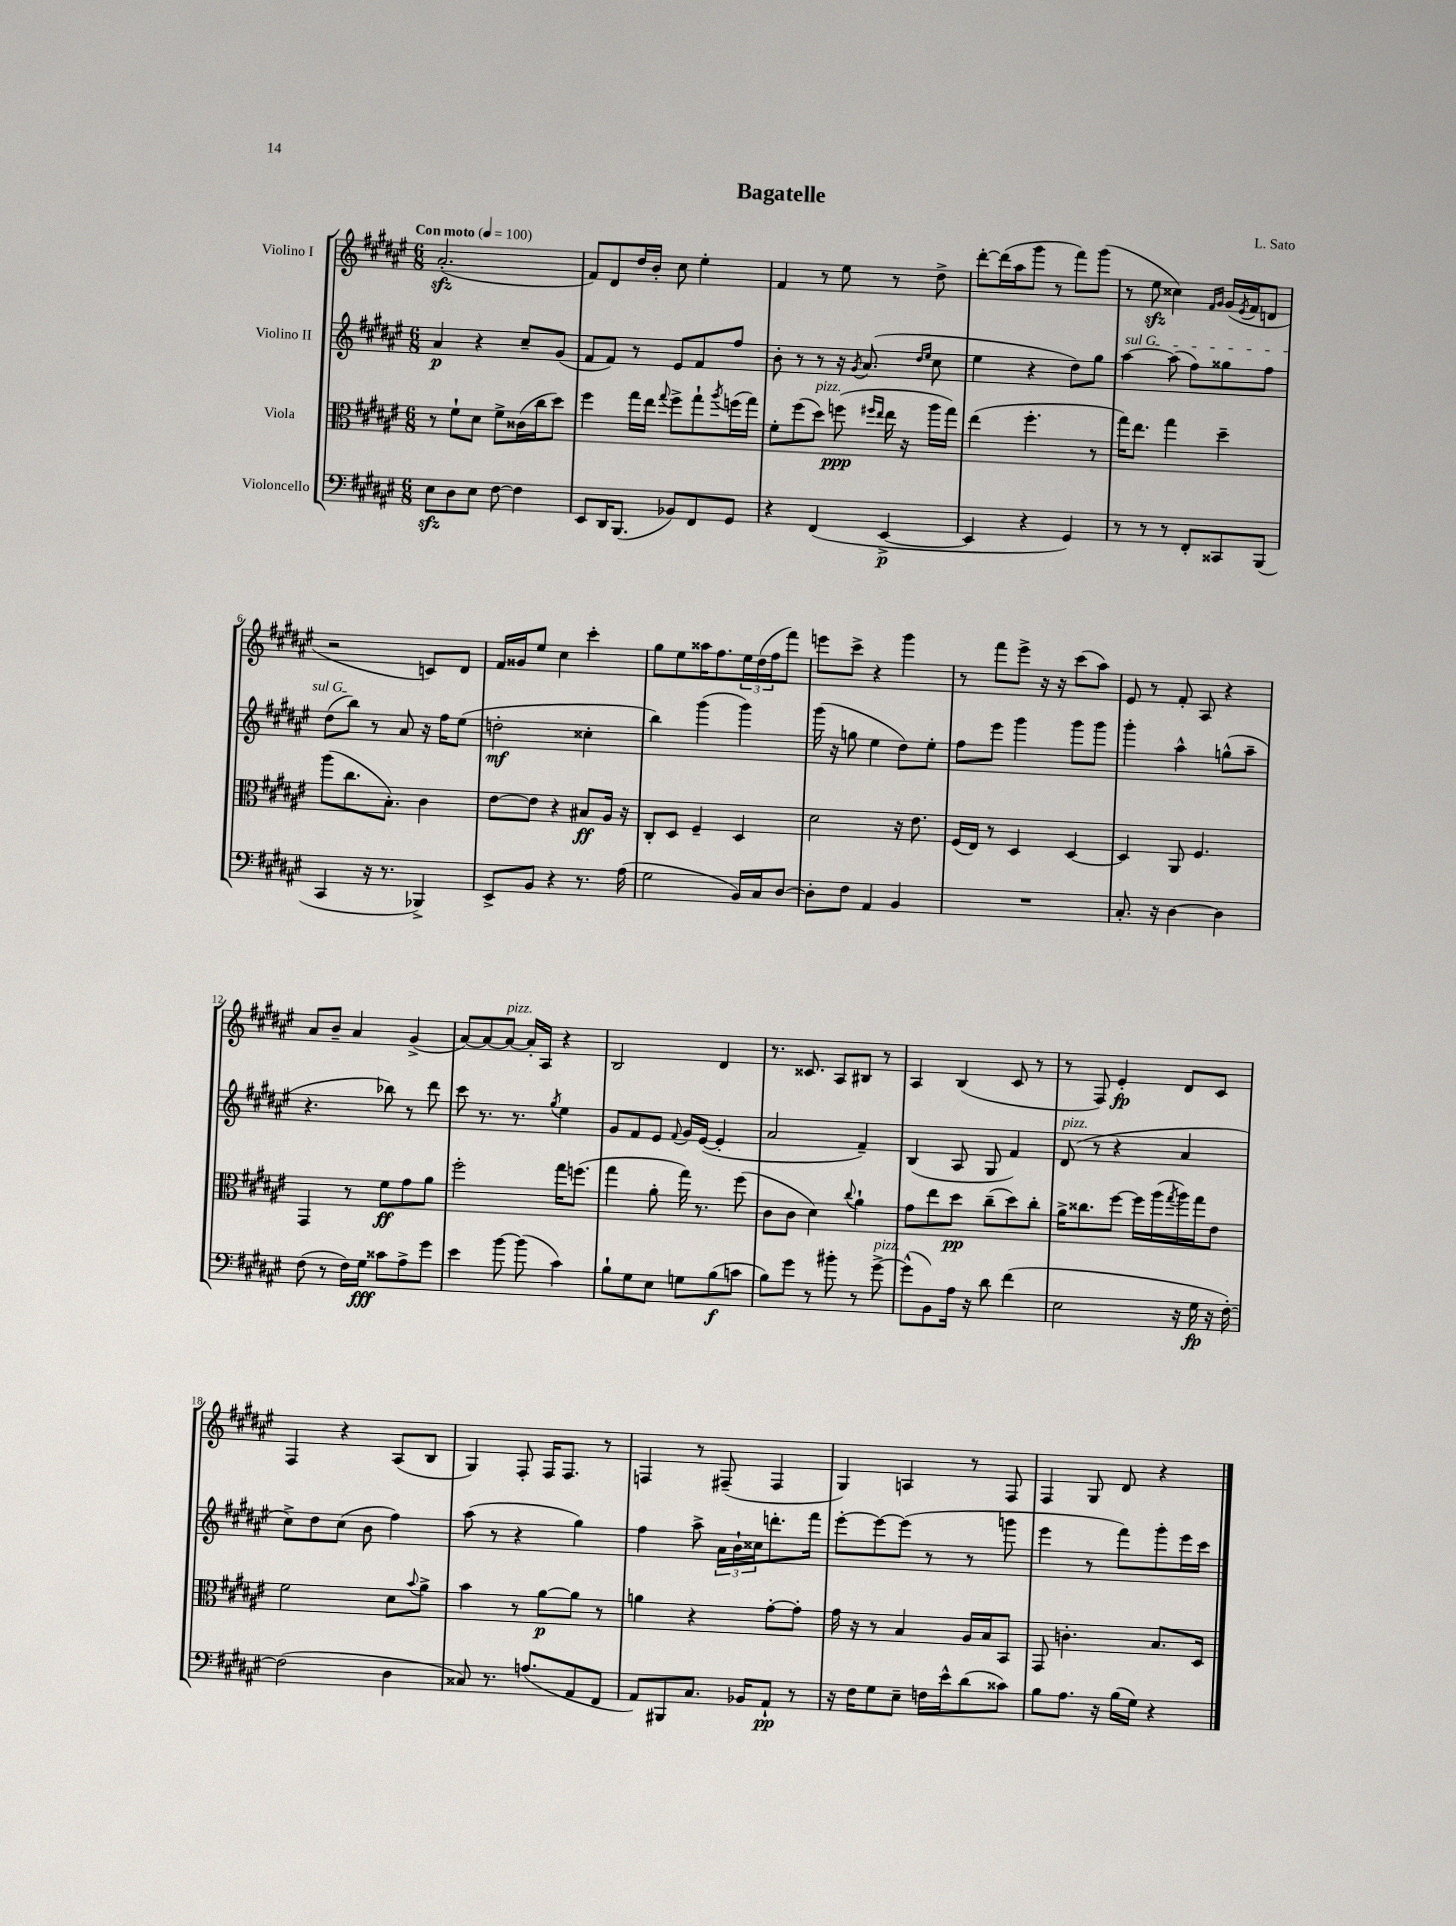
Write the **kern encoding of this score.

**kern	**dynam	**kern	**dynam	**kern	**dynam	**kern	**dynam
*part4	*part4	*part3	*part3	*part2	*part2	*part1	*part1
*staff4	*staff4	*staff3	*staff3	*staff2	*staff2	*staff1	*staff1
*I"Violoncello	*	*I"Viola	*	*I"Violino II	*	*I"Violino I	*
*clefF4	*	*clefC3	*	*clefG2	*	*clefG2	*
*k[f#c#g#d#a#e#]	*	*k[f#c#g#d#a#e#]	*	*k[f#c#g#d#a#e#]	*	*k[f#c#g#d#a#e#]	*
*M6/8	*	*M6/8	*	*M6/8	*	*M6/8	*
*MM100	*	*MM100	*	*MM100	*	*MM100	*
=1	=1	=1	=1	=1	=1	=1	=1
!	!	!	!	!	!	!LO:TX:a:B:t=Con moto	!
8E#zz\L	.	8r	.	4a#/	p	(2.a#zz'/	.
8D#\	.	8f#`\L	.	.	.	.	.
8E#\J	.	8d#\J	.	4r	.	.	.
[8F#\	.	8f#^\L	.	.	.	.	.
4F#\]	.	(16c##X\L	.	8cc#~/L	.	.	.
.	.	16cc#\J	.	.	.	.	.
.	.	8dd#\J)	.	(8g#/J	.	.	.
=2	=2	=2	=2	=2	=2	=2	=2
8EE#/L	.	4ff#\	.	8f#/L	.	8f#/L)	.
16DD#/K	.	.	.	8f#/J)	.	8d#/	.
(8.BBB/J	.	.	.	.	.	.	.
.	.	16gg#\LL	.	8r	.	16dd#/L	.
.	.	16ee#\JJ	.	.	.	16b'/JJ	.
.	.	8qqgg#/	.	.	.	.	.
8BB-X/L)	.	8ff#^\L	.	8e#/L	.	8cc#\	.
8FF#/	.	8gg#`\	.	8f#/	.	4ee#'\	.
.	.	8qaa#/	.	.	.	.	.
8GG#/J	.	(16ffn\L	.	8ff#/J	.	.	.
.	.	16gg#\JJ)	.	.	.	.	.
=3	=3	=3	=3	=3	=3	=3	=3
4r	.	8f#'\L	.	8b'\	.	4f#/	.
.	.	(8ff#\	.	8r	.	.	.
!	!	!LO:TX:a:i:t=pizz.	!	!	!	!	!
(4FF#/	.	8dd#\J)	.	8r	.	8r	.
.	.	(8ffn\	ppp	16r	.	8ee#\	.
.	.	.	.	8qg#/	.	.	.
.	.	.	.	(8.a#/	.	.	.
.	.	16qqff#X/LL	.	.	.	.	.
.	.	16qqee#/JJ	.	.	.	.	.
[4EE#^/	p	16ee#\	.	.	.	8r	.
.	.	16r	.	.	.	.	.
.	.	.	.	16qqdd#/LL	.	.	.
.	.	.	.	16qqee#/JJ	.	.	.
.	.	16aa#\LL	.	8cc#\	.	8dd#^\	.
.	.	16gg#\JJ)	.	.	.	.	.
=4	=4	=4	=4	=4	=4	=4	=4
4EE#/]	.	(4ee#\	.	4ee#\	.	[8ddd#'\L	.
.	.	.	.	.	.	(16ddd#\L]	.
.	.	.	.	.	.	16aa#\J	.
4r	.	4.ff#'\	.	4r	.	8ggg#\J	.
.	.	.	.	.	.	8r	.
4GG#/)	.	.	.	8dd#\L)	.	8fff#\L)	.
.	.	8r	.	8gg#\J	.	(8ggg#\J	.
=5	=5	=5	=5	=5	=5	=5	=5
!	!	!	!	!LO:TX:a:i:t=sul G	!	!	!
8r	.	16gg#\KL)	.	[4aa#\	.	8r	.
.	.	8.ee#\J	.	.	.	.	.
8r	.	.	.	.	.	8ee#zz\	.
8r	.	4gg#\	.	(8aa#\]	.	4cc##X\)	.
8FF#'/L	.	.	.	8ff#\L)	.	.	.
.	.	.	.	.	.	16qqf#/LL	.
.	.	.	.	.	.	16qqg#/JJ	.
8CC##X/	.	4dd#~\	.	8gg##X\	.	(16g#/LL	.
.	.	.	.	.	.	8qe#/	.
.	.	.	.	.	.	16f#/J	.
(8BBB/J	.	.	.	8ff#\J	.	8dn/J	.
!!LO:LB:g=z
=6	=6	=6	=6	=6	=6	=6	=6
4CC#/	.	(8aa#\L	.	(8dd#\L	.	2r	.
.	.	8.cc#\	.	8bb\J)	.	.	.
16r	.	.	.	8r	.	.	.
8.r	.	8.B'\J)	.	.	.	.	.
.	.	.	.	8a#/	.	.	.
4BBB-X^/)	.	4c#\	.	16r	.	8cn/L)	.
.	.	.	.	16ff#\KL	.	.	.
.	.	.	.	(8ee#\J	.	8d#/J	.
=7	=7	=7	=7	=7	=7	=7	=7
8EE#^/L	.	[8e#\L	.	2ddn'\	mf	16f#/LL	.
.	.	.	.	.	.	16g##X/J	.
8BB/J	.	8e#\J]	.	.	.	8ee#/J	.
4r	.	4r	.	.	.	4cc#\	.
8.r	.	8B#X/L	ff	4cc##X'\	.	4ccc#'\	.
.	.	16A#/Jk	.	.	.	.	.
(16A#\	.	16r	.	.	.	.	.
=8	=8	=8	=8	=8	=8	=8	=8
2G#\	.	8C#'/L	.	4bb\)	.	8gg#\L	.
.	.	8D#/J	.	.	.	8ee#\	.
.	.	4F#~/	.	(4ggg#\	.	16aa##X\K	.
.	.	.	.	.	.	8.ff#\	.
16BB/LL)	.	4D#/	.	4ggg#\)	.	24ee#\L	.
.	.	.	.	.	.	(24dd#\	.
16C#/J	.	.	.	.	.	.	.
.	.	.	.	.	.	24ff#\J	.
[8D#/J	.	.	.	.	.	8fff#\J)	.
=9	=9	=9	=9	=9	=9	=9	=9
8D#'\L]	.	2d#\	.	(16ggg#\	.	8eeen\L	.
.	.	.	.	16r	.	.	.
8F#\J	.	.	.	8ggn\	.	8ccc#^\J	.
4AA#/	.	.	.	4ee#\	.	4r	.
4BB/	.	16r	.	8dd#\L)	.	4ggg#\	.
.	.	8.e#\	.	.	.	.	.
.	.	.	.	8ee#'\J	.	.	.
=10	=10	=10	=10	=10	=10	=10	=10
2.r	.	(16F#/LL	.	8ff#\L	.	8r	.
.	.	16E#/JJ)	.	.	.	.	.
.	.	8r	.	8eee#\J	.	8fff#\L	.
.	.	4D#/	.	4ggg#\	.	8eee#^\J	.
.	.	.	.	.	.	16r	.
.	.	.	.	.	.	16r	.
.	.	[4D#/	.	8ggg#\L	.	(8ccc#\L	.
.	.	.	.	8ggg#\J	.	8aa#\J)	.
=11	=11	=11	=11	=11	=11	=11	=11
8.C#'/	.	4D#/]	.	4ggg#'\	.	8e#/	.
.	.	.	.	.	.	8r	.
16r	.	.	.	.	.	.	.
[4D#\	.	8AA#/	.	4aa#^^\	.	8f#'/	.
.	.	4.F#/	.	.	.	8A#/	.
4D#\]	.	.	.	(8ggn^^\L	.	4r	.
.	.	.	.	8aa#~\J	.	.	.
!!LO:LB:g=z
=12	=12	=12	=12	=12	=12	=12	=12
(8F#\	.	4GG#/	.	4.r	.	8a#/L	.
8r	.	.	.	.	.	8b~/J	.
16F#\LL)	.	8r	.	.	.	4a#/	.
16G#\JJ	fff	.	.	.	.	.	.
8c##X\L	.	8f#\L	ff	8bb-X\)	.	.	.
8A#^\	.	8g#\	.	8r	.	(4g#^/	.
8g#\J	.	8a#\J	.	8ddd#\	.	.	.
=13	=13	=13	=13	=13	=13	=13	=13
4e#\	.	2ff#'\	.	8ccc#\	.	[8a#/L)	.
.	.	.	.	8.r	.	8a#/_	.
!	!	!	!	!	!	!LO:TX:a:i:t=pizz.	!
[8b\	.	.	.	.	.	8a#/J_	.
.	.	.	.	8.r	.	.	.
(8b\]	.	.	.	.	.	16a#'/LL]	.
.	.	.	.	.	.	16A#/JJ	.
.	.	.	.	8qgg#/	.	.	.
4c#\)	.	16gg#\KL	.	4ee#\	.	4r	.
.	.	(8.ffn\J	.	.	.	.	.
=14	=14	=14	=14	=14	=14	=14	=14
8B`\L	.	4gg#\	.	8g#/L	.	2B/	.
8G#\	.	.	.	8f#/	.	.	.
8E#\J	.	8a#'\	.	8e#/J	.	.	.
.	.	.	.	8qqf#/	.	.	.
8Gn\L	.	16gg#\)	.	16g#/LL	.	.	.
.	.	8.r	.	([16e#/JJ	.	.	.
(8B\	f	.	.	4e#'/]	.	4d#/	.
8cn\J	.	(8ff#\	.	.	.	.	.
=15	=15	=15	=15	=15	=15	=15	=15
8B\L)	.	8c#\L	.	2a#/	.	8.r	.
8g#\J	.	8c#\J	.	.	.	.	.
.	.	.	.	.	.	8.c##X/	.
8r	.	4d#\)	.	.	.	.	.
8b#X'\	.	.	.	.	.	8A#/L	.
.	.	8qqcc#/	.	.	.	.	.
8r	.	4a#`\	.	4f#~/)	.	8B#X/J	.
!LO:TX:a:i:t=pizz.	!	!	!	!	!	!	!
[8g#^\	.	.	.	.	.	8r	.
=16	=16	=16	=16	=16	=16	=16	=16
(8g#^^\L]	.	8g#\L	.	(4B/	.	4A#/	.
8BB\)	.	8ee#\	.	.	.	.	.
16A#\Jk	.	8dd#\J	pp	8A#/	.	(4B/	.
16r	.	.	.	.	.	.	.
8d#\	.	(8cc#~\L	.	8G#/	.	.	.
(4f#\	.	8dd#\)	.	4f#/)	.	8c#/	.
.	.	8cc#'\J	.	.	.	8r	.
=17	=17	=17	=17	=17	=17	=17	=17
!	!	!	!	!LO:TX:a:i:t=pizz.	!	!	!
2E#\	.	16a#^\KL	.	(8d#/	.	8r	.
.	.	8.cc##X\	.	.	.	.	.
.	.	.	.	8r	.	8F#/)	.
.	.	[8ff#\J	.	4r	.	4e#'/	fp
.	.	16ff#\LL]	.	.	.	.	.
.	.	(16aa#\	.	.	.	.	.
.	.	8qgg#/	.	.	.	.	.
16r	.	16aa#\)	.	4a#/	.	8d#/L	.
16G#\	fp	16gg#\J	.	.	.	.	.
16r	.	8e#\J	.	.	.	8c#/J	.
[16F#'\)	.	.	.	.	.	.	.
!!LO:LB:g=z
=18	=18	=18	=18	=18	=18	=18	=18
(2F#\]	.	2f#\	.	8cc#^\L)	.	4F#/	.
.	.	.	.	8dd#\	.	.	.
.	.	.	.	(8cc#\J	.	4r	.
.	.	.	.	8b\	.	.	.
4D#\	.	8d#\L	.	4ff#\)	.	(8A#/L	.
.	.	8qqb/	.	.	.	.	.
.	.	8a#^\J	.	.	.	8B/J	.
=19	=19	=19	=19	=19	=19	=19	=19
8C##X/)	.	4b\	.	(8aa#\	.	4G#/)	.
8.r	.	.	.	8r	.	.	.
.	.	8r	.	4r	.	8F#'/	.
(8.An/L	.	.	.	.	.	.	.
.	.	[8a#\L	p	.	.	16F#/KL	.
.	.	.	.	.	.	8.F#/J	.
8AA#/	.	8a#\J]	.	4gg#\)	.	.	.
8FF#/J	.	8r	.	.	.	8r	.
=20	=20	=20	=20	=20	=20	=20	=20
8AA#/L)	.	4an\	.	4ff#\	.	4Fn/	.
8BBB#X/	.	.	.	.	.	.	.
8.C#/J	.	4r	.	8aa#^\	.	8r	.
.	.	.	.	24a#\LL	.	(8F#X~/	.
.	.	.	.	24b`\	.	.	.
16BB-X/KL	.	.	.	.	.	.	.
.	.	.	.	24cc##X\J	.	.	.
8AA#`/J	pp	[8g#'\L	.	8.dddn'\	.	4F#/	.
8r	.	8g#'\J]	.	.	.	.	.
.	.	.	.	16fff#\Jk	.	.	.
=21	=21	=21	=21	=21	=21	=21	=21
16r	.	16g#\	.	[8eee#'\L	.	4G#/)	.
16F#\KL	.	16r	.	.	.	.	.
8G#\	.	8r	.	8eee#\_	.	.	.
8E#~\J	.	4B/	.	(8eee#\J]	.	4An/	.
16Fn\LL	.	.	.	8r	.	.	.
16e#^^\J	.	.	.	.	.	.	.
(8d#\	.	16A#/LL	.	8r	.	8r	.
.	.	16B/J	.	.	.	.	.
8c##X\J)	.	8BB/J	.	8gggn\	.	8F#/	.
=22	=22	=22	=22	=22	=22	=22	=22
8B\L	.	8GG#/	.	4eee#\	.	4F#/	.
8.A#\J	.	4.cn'\	.	.	.	.	.
.	.	.	.	8r	.	8G#/	.
16r	.	.	.	.	.	.	.
(16B\LL	.	.	.	8fff#\L)	.	8d#/	.
16G#\JJ)	.	.	.	.	.	.	.
4r	.	8.B/L	.	8ggg#'\	.	4r	.
.	.	.	.	16eee#\L	.	.	.
.	.	16D#/Jk	.	16ccc#\JJ	.	.	.
==	==	==	==	==	==	==	==
*-	*-	*-	*-	*-	*-	*-	*-
